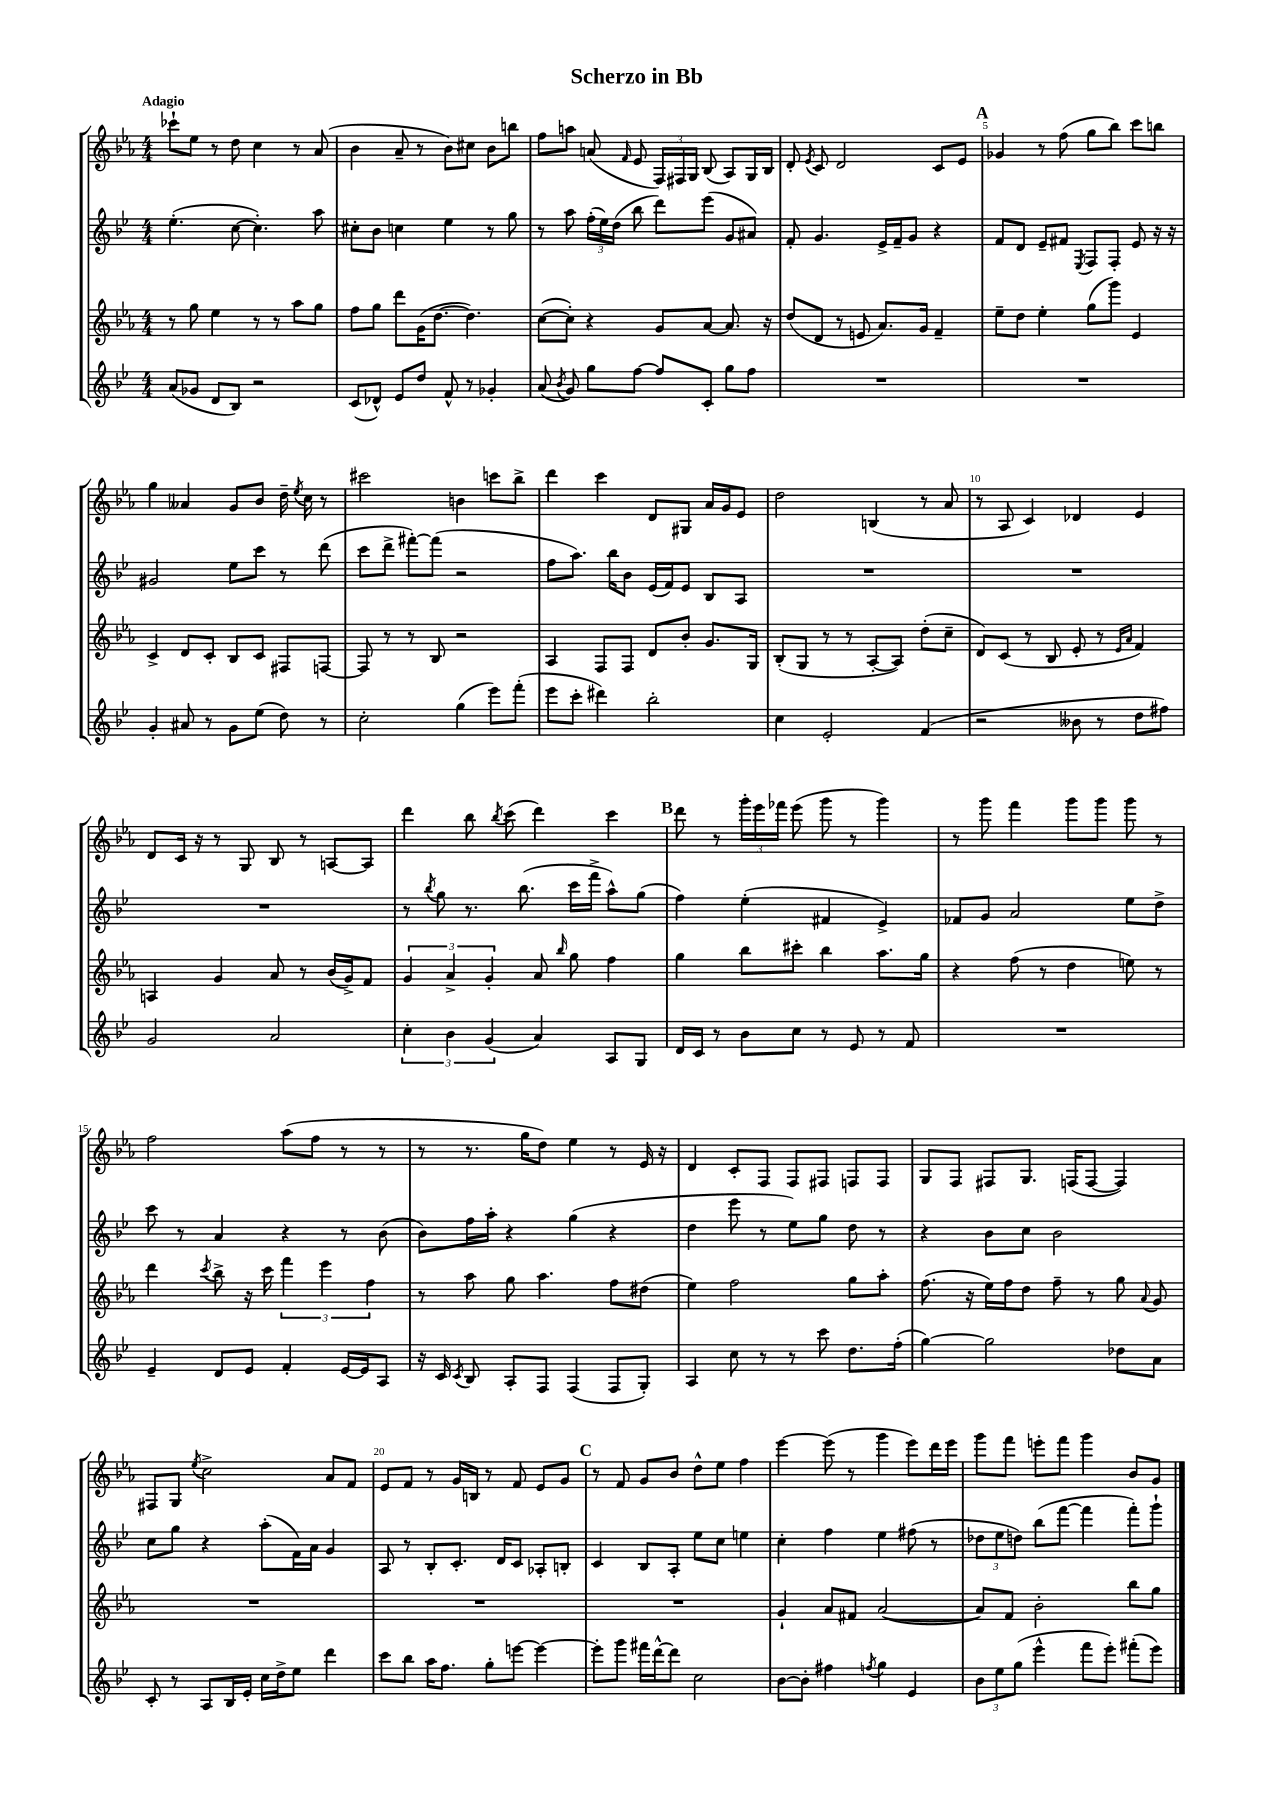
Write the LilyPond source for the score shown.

\header { title = "Scherzo in Bb" }
<<
\new StaffGroup <<
\new Staff = "s0" {
    \clef treble \key ees \major \numericTimeSignature \time 4/4 \tempo "Adagio"
    \autoBeamOff ces'''8[-! ees''8] r8 d''8 c''4 r8 aes'8( |
    bes'4 aes'8-- r8 bes'8[) cis''8] bes'8[ b''8] |
    f''8[ a''8] a'8( \grace { f'16 } ees'8 \tuplet 3/2 { f16[) fis16 g16] } bes8( aes8[) g16 bes16] |
    d'8-. \acciaccatura { ees'8 } c'8 d'2 c'8[ ees'8] |
    \mark \markup { \bold "A" } ges'4 r8 f''8( g''8[ bes''8]) c'''8[ b''8] |
    g''4 aeses'4 g'8[ bes'8] d''16-- \acciaccatura { ees''8 } c''16 r8 |
    cis'''2 b'4 c'''8[ bes''8]-> |
    d'''4 c'''4 d'8[ gis8] aes'16[ g'16 ees'8] |
    d''2 b4( r8 aes'8 |
    r8 aes8 c'4) des'4 ees'4 |
    d'8[ c'16] r16 r8 g8 bes8 r8 a8[~ a8] |
    d'''4 bes''8 \acciaccatura { bes''8 } c'''8( d'''4) c'''4 |
    \mark \markup { \bold "B" } d'''8 r8 \tuplet 3/2 { g'''16[-. ees'''16 fes'''16] } ees'''8( g'''8 r8 g'''4) |
    r8 g'''8 f'''4 g'''8[ g'''8] g'''8 r8 |
    f''2 aes''8[( f''8] r8 r8 |
    r8 r8. g''16[ d''8]) ees''4 r8 ees'16 r16 |
    d'4 c'8[-. f8] f8[ fis8] f8[ f8] |
    g8[ f8] fis8[ g8.] f16[( f8]~ f4) |
    fis8[ g8] \acciaccatura { ees''8 } c''2-> aes'8[ f'8] |
    ees'8[ f'8] r8 g'16[ b16] r8 f'8 ees'8[ g'8] |
    \mark \markup { \bold "C" } r8 f'8 g'8[ bes'8] d''8[-^ ees''8] f''4 |
    ees'''4~ ees'''8( r8 g'''4 ees'''8[) d'''16 ees'''16] |
    g'''8[ f'''8] e'''8[-. f'''8] g'''4 bes'8[ g'8] \bar "|." |
}
\new Staff = "s1" {
    \clef treble \key bes \major \numericTimeSignature \time 4/4
    \autoBeamOff ees''4.-.( c''8~ c''4.-.) a''8 |
    cis''8[-. bes'8] c''4 ees''4 r8 g''8 |
    r8 a''8 \tuplet 3/2 { f''16[-.( ees''16) d''16]( } bes''8 d'''8[) ees'''8]( g'8[ ais'8]) |
    f'8-. g'4. ees'16[-> f'16-- g'8] r4 |
    \mark \markup { \bold "A" } f'8[ d'8] ees'8[-- fis'8] \acciaccatura { ees8 } f8[ f8]-. ees'8 r16 r16 |
    gis'2 ees''8[ c'''8] r8 d'''8( |
    c'''8[ d'''8]-> fis'''8[~-.) fis'''8]( r2 |
    f''8[ a''8.]) bes''16[ bes'8] ees'16[( f'16) ees'8] bes8[ a8] |
    R1 |
    R1 |
    R1 |
    r8 \acciaccatura { bes''8 } g''8 r8. bes''8.( c'''16[ f'''16]-> a''8[-^) g''8]( |
    \mark \markup { \bold "B" } f''4) ees''4-.( fis'4 ees'4->) |
    fes'8[ g'8] a'2 ees''8[ d''8]-> |
    c'''8 r8 a'4 r4 r8 bes'8( |
    bes'8[) f''16 a''16]-. r4 g''4( r4 |
    d''4 ees'''8 r8 ees''8[) g''8] d''8 r8 |
    r4 bes'8[ c''8] bes'2 |
    c''8[ g''8] r4 a''8[-.( f'16) a'16] g'4 |
    a8 r8 bes8[-. c'8.]-. d'16[ c'8] aes8[-. b8]-. |
    \mark \markup { \bold "C" } c'4 bes8[ a8]-. ees''8[ c''8] e''4 |
    c''4-. f''4 ees''4 fis''8( r8 |
    \tuplet 3/2 { des''8[ ees''8 d''8]) } bes''8[( f'''8]~ f'''4 f'''8[-.) g'''8]-! \bar "|." |
}
\new Staff = "s2" {
    \clef treble \key ees \major \numericTimeSignature \time 4/4
    \autoBeamOff r8 g''8 ees''4 r8 r8 aes''8[ g''8] |
    f''8[ g''8] d'''8[ g'16( d''8.]~ d''4.) |
    c''8[~( c''8]-.) r4 g'8[ aes'8]~ aes'8. r16 |
    d''8[( d'8] r8 e'8 aes'8.[) g'16] f'4-- |
    \mark \markup { \bold "A" } ees''8[-- d''8] ees''4-. g''8[( g'''8]) ees'4 |
    c'4-> d'8[ c'8]-. bes8[ c'8] fis8[ f8]~ |
    f8 r8 r8 bes8 r2 |
    aes4 f8[ f8] d'8[ bes'8]-. g'8.[ g16] |
    bes8[-.( g8] r8 r8 aes8[~-. aes8]) d''8[-.( c''8]-- |
    d'8[) c'8]( r8 bes8 ees'8-. r8 \grace { ees'16[ aes'16] } f'4) |
    a4 g'4 aes'8 r8 bes'16[( g'16->) f'8] |
    \tuplet 3/2 { g'4 aes'4-> g'4-. } aes'8 \grace { bes''16 } g''8 f''4 |
    \mark \markup { \bold "B" } g''4 bes''8[ cis'''8]-. bes''4 aes''8.[ g''16] |
    r4 f''8( r8 d''4 e''8) r8 |
    d'''4 \acciaccatura { c'''8 } bes''8-> r16 c'''16 \tuplet 3/2 { f'''4 ees'''4 f''4 } |
    r8 aes''8 g''8 aes''4. f''8[ dis''8]( |
    ees''4) f''2 g''8[ aes''8]-. |
    f''8.( r16 ees''16[) f''16 d''8] f''8-- r8 g''8 \appoggiatura { aes'8 } g'8 |
    R1 |
    R1 |
    \mark \markup { \bold "C" } R1 |
    g'4-! aes'8[ fis'8] aes'2~( |
    aes'8[) f'8] bes'2-. bes''8[ g''8] \bar "|." |
}
\new Staff = "s3" {
    \clef treble \key bes \major \numericTimeSignature \time 4/4
    \autoBeamOff a'8[( ges'8] d'8[ bes8]) r2 |
    c'8[( des'8]-^) ees'8[ d''8] f'8-^ r8 ges'4-. |
    a'8( \acciaccatura { bes'8 } g'8) g''8[ f''8]~ f''8[ c'8]-. g''8[ f''8] |
    R1 |
    \mark \markup { \bold "A" } R1 |
    g'4-. ais'8 r8 g'8[ ees''8]( d''8) r8 |
    c''2-. g''4( ees'''8[) f'''8]-.( |
    ees'''8[ c'''8]-. dis'''4) bes''2-. |
    c''4 ees'2-. f'4( |
    r2 beses'8 r8 d''8[ fis''8]) |
    g'2 a'2 |
    \tuplet 3/2 { c''4-. bes'4 g'4( } a'4) a8[ g8] |
    \mark \markup { \bold "B" } d'16[ c'16] r8 bes'8[ c''8] r8 ees'8 r8 f'8 |
    R1 |
    ees'4-- d'8[ ees'8] f'4-. ees'16[~ ees'16 a8] |
    r16 c'16 \acciaccatura { c'8 } bes8 a8[-. f8] f4( f8[ g8]-.) |
    a4 c''8 r8 r8 c'''8 d''8.[ f''16]-.( |
    g''4~) g''2 des''8[ a'8] |
    c'8-. r8 a8[ bes16 ees'16]-. c''16[ d''16-> ees''8] d'''4 |
    c'''8[ bes''8] a''16[ f''8.] g''8[-. e'''8]~ e'''4~ |
    \mark \markup { \bold "C" } e'''8[-. g'''8] fis'''16[ d'''16~-^ d'''8] c''2 |
    bes'8[~ bes'8]-. fis''4 \acciaccatura { f''8 } g''4 ees'4 |
    \tuplet 3/2 { bes'8[ ees''8 g''8]( } ees'''4-^ f'''8[ ees'''8]-.) fis'''8[-.( ees'''8]) \bar "|." |
}
>>
>>
\layout { \context { \Score \override BarNumber.break-visibility = ##(#f #t #t) barNumberVisibility = #(every-nth-bar-number-visible 5) } }
